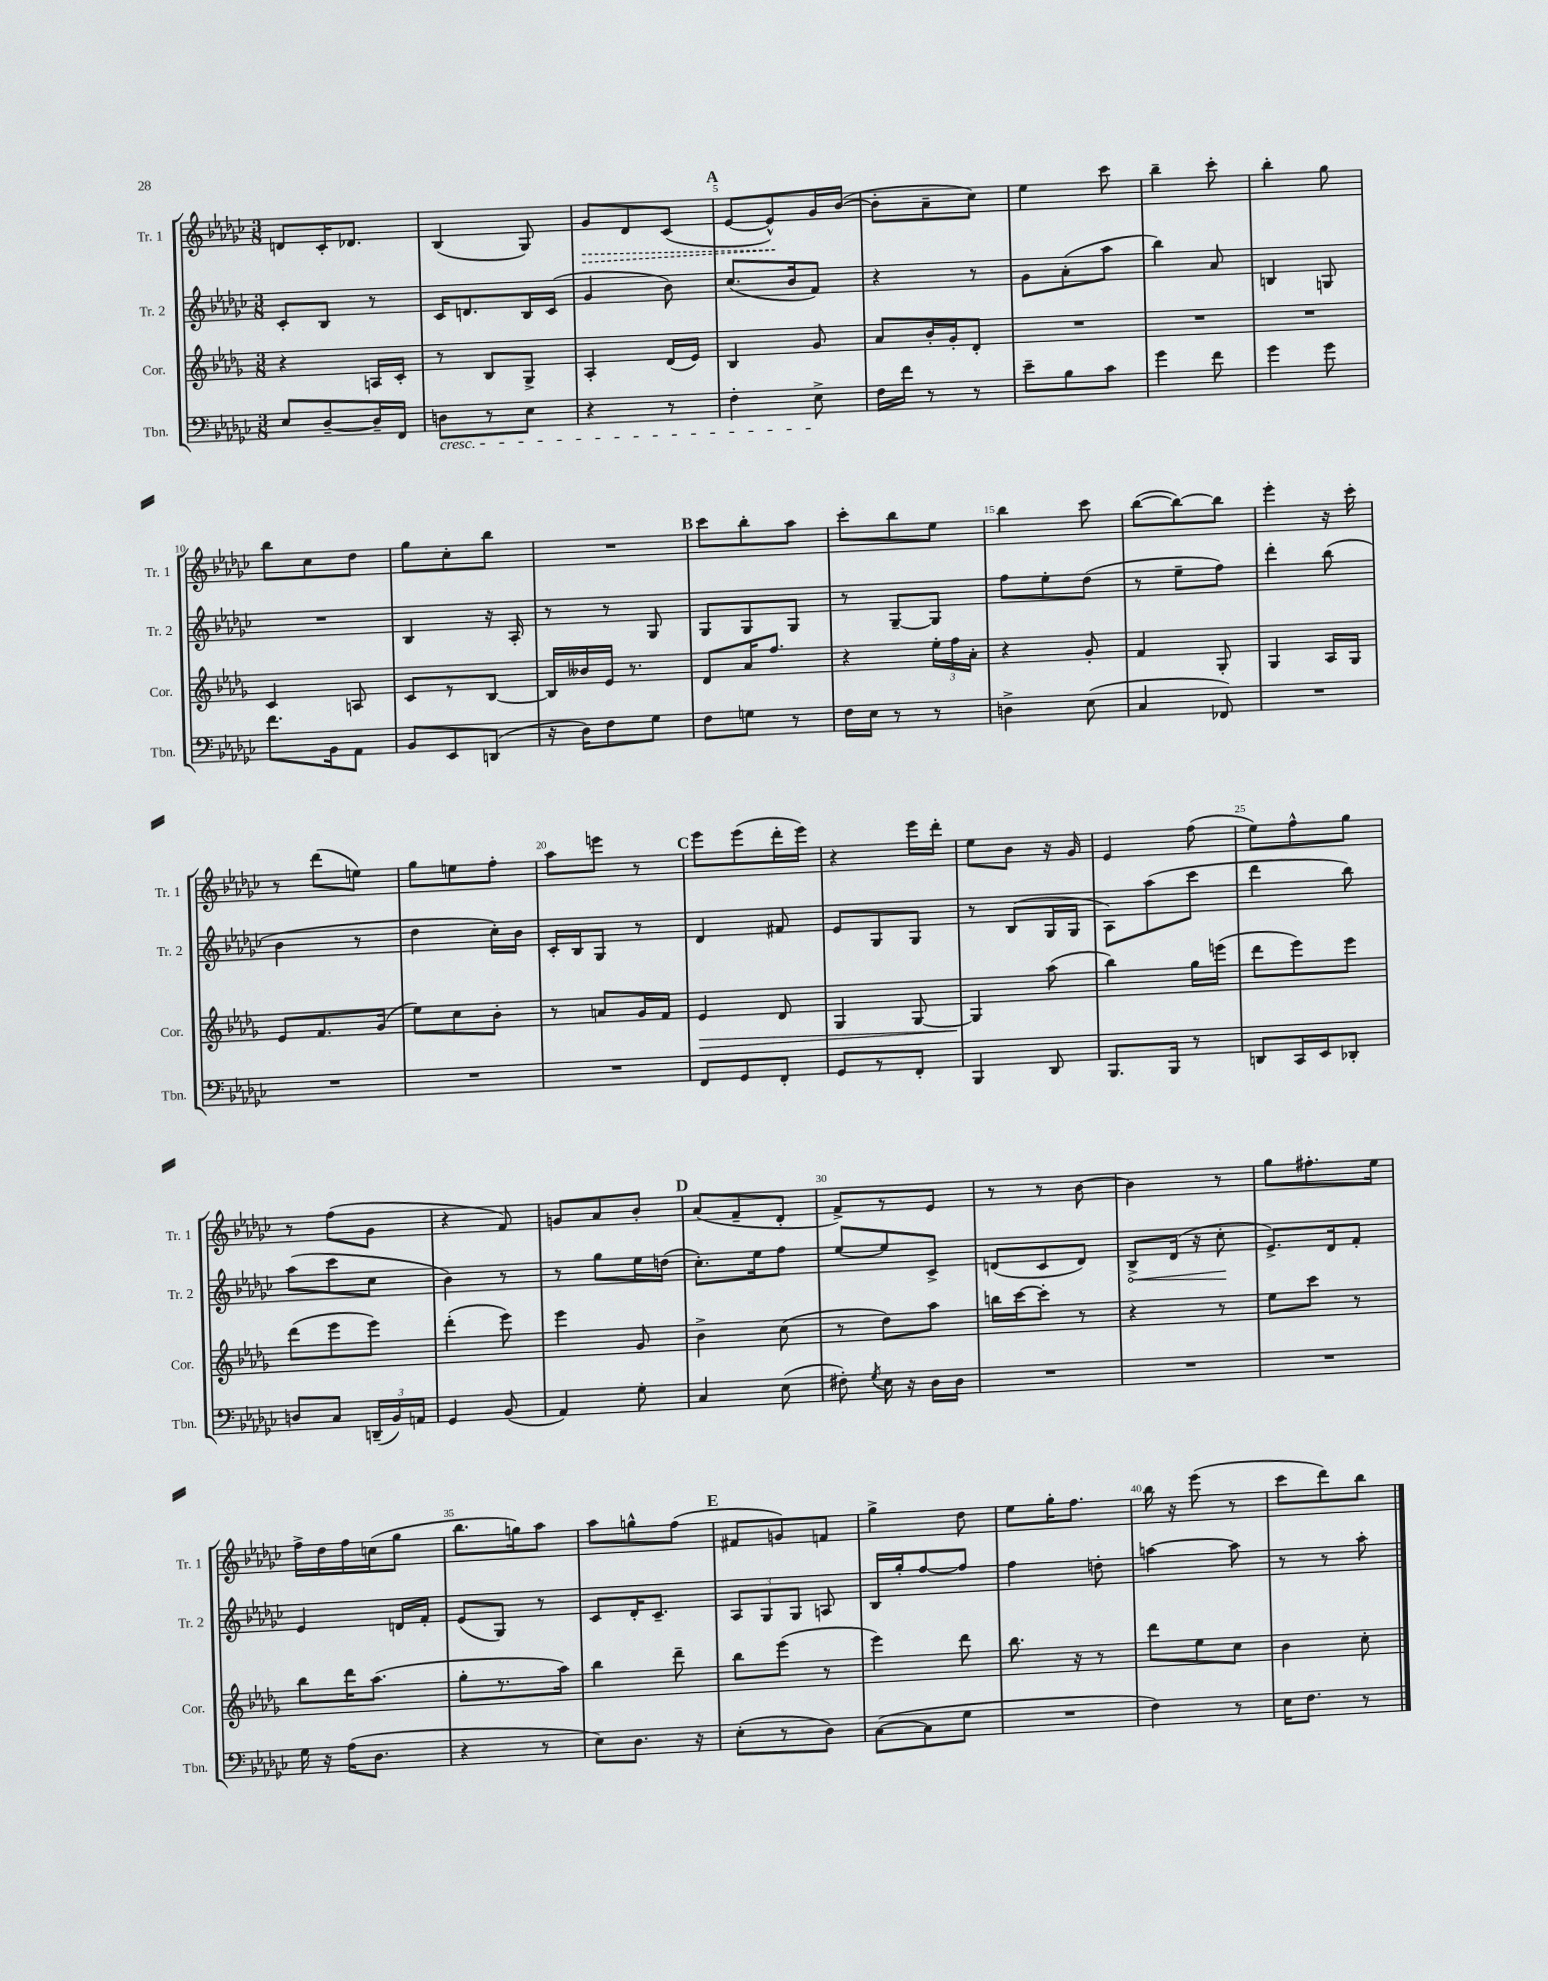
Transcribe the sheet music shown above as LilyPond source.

<<
\new StaffGroup <<
\new Staff = "s0" \with { instrumentName = "Tr. 1" shortInstrumentName = "Tr. 1" } {
    \clef treble \key ges \major \numericTimeSignature \time 3/8
    \autoBeamOff d'8[ ces'16-. des'8.] |
    bes4( ges8) |
    \once \override Hairpin.style = #'dashed-line ges'8[\> des'8 ces'8]( |
    \mark \markup { \bold "A" } ees'8[~ ees'8-^\!) ges'16 bes'16]~( |
    bes'8[-. aes'8-- ces''8]) |
    ees''4 ces'''8 |
    bes''4-- ces'''8-. |
    bes''4-. ges''8 |
    bes''8[ ces''8 des''8] |
    ges''8[ ces''8-. bes''8] |
    R4. |
    \mark \markup { \bold "B" } ces'''8[ bes''8-. aes''8] |
    ces'''8[-. bes''8 ees''8] |
    bes''4 ces'''8 |
    bes''8[~( bes''8~) bes''8] |
    ees'''4-. r16 ces'''16-. |
    r8 des'''8[( e''8]) |
    ges''8[ e''8 f''8]-. |
    aes''8[ e'''8] r8 |
    \mark \markup { \bold "C" } ees'''8[ ees'''8( des'''16-. ees'''16]) |
    r4 ees'''16[ des'''16]-. |
    ees''8[ bes'8] r16 ges'16 |
    ees'4 f''8( |
    ees''8[) f''8-^ ges''8] |
    r8 f''8[( ges'8] |
    r4 f'8) |
    g'8[ aes'8 bes'8]-. |
    \mark \markup { \bold "D" } aes'8[( f'8-- des'8]-. |
    f'8[->) r8 ees'8] |
    r8 r8 bes'8~ |
    bes'4 r8 |
    ges''8[ fis''8.-. ees''16] |
    f''16[-> des''16 f''16 c''16( ges''8] |
    bes''8.[ g''16) aes''8] |
    aes''8[ g''8-^ f''8]( |
    \mark \markup { \bold "E" } fis'8[ g'8) f'8] |
    ges''4-> des''8 |
    ees''8[ ges''16-. f''8.] |
    bes''16 r16 ees'''8( r8 |
    ces'''8[ des'''8) bes''8] \bar "|." |
}
\new Staff = "s1" \with { instrumentName = "Tr. 2" shortInstrumentName = "Tr. 2" } {
    \clef treble \key ges \major \numericTimeSignature \time 3/8
    \autoBeamOff ces'8[-. bes8] r8 |
    ces'16[ d'8. bes16 ces'16]( |
    ges'4 bes'8) |
    \mark \markup { \bold "A" } ces''8.[( bes'16 f'8]) |
    r4 r8 |
    ges'8[ aes'8-.( aes''8] |
    bes''4) aes'8 |
    b4 g8 |
    R4. |
    bes4 r16 aes16-. |
    r8 r8 ges8 |
    \mark \markup { \bold "B" } ges8[ ges8 ges8] |
    r8 ges8[~-- ges8] |
    f''8[ ees''8-. des''8]( |
    r8 ees''8[-- f''8]) |
    des'''4-. bes''8( |
    bes'4 r8 |
    des''4 ces''16[-.) bes'16] |
    ces'16[-. bes16 ges8] r8 |
    \mark \markup { \bold "C" } des'4 fis'8 |
    ees'8[ ges8 ges8] |
    r8 bes8[( ges16 ges16] |
    aes8[) aes''8( ces'''8] |
    des'''4 bes''8) |
    aes''8[( ces'''8 ces''8] |
    bes'4) r8 |
    r8 ges''8[ ees''16 d''16]( |
    \mark \markup { \bold "D" } ces''8.[-.) ees''16 f''8] |
    ees''8[~ ees''8 ces'8]-> |
    d'8[( ces'8 d'8]) |
    \once \override Hairpin.circled-tip = ##t bes8[->\< des'16]( r16 ces''8-.\! |
    ees'8.[->) des'16 f'8]-. |
    ees'4 d'16[ f'16]-. |
    ees'8[( ges8]) r8 |
    ces'8[ des'16-. ces'8.]-- |
    \mark \markup { \bold "E" } \tuplet 3/2 { aes8[ ges8 ges8] } a8 |
    bes16[ ges''16-. f''8~ f''8] |
    f''4 d''8-. |
    a''4~ a''8 |
    r8 r8 aes''8-. \bar "|." |
}
\new Staff = "s2" \with { instrumentName = "Cor." shortInstrumentName = "Cor." } {
    \clef treble \key des \major \numericTimeSignature \time 3/8
    \autoBeamOff r4 a16[ c'16]-. |
    r8 bes8[ ges8]-> |
    aes4-. des'16[( ees'16]) |
    \mark \markup { \bold "A" } bes4 ges'8 |
    aes'8[ bes'16-. ges'16-. des'8]-. |
    R4. |
    R4. |
    R4. |
    c'4 a8 |
    c'8[ r8 bes8]~ |
    bes16[ beses'16 ees'16] r8. |
    \mark \markup { \bold "B" } des'8[ aes'16 f''8.] |
    r4 \tuplet 3/2 { ees''16[-. f''16 aes'16]-. } |
    r4 ges'8-. |
    f'4 ges8-. |
    ges4 aes16[ ges16] |
    ees'8[ f'8. ges'16]( |
    ees''8[) c''8 bes'8]-. |
    r8 a'8[ ges'16 f'16] |
    \mark \markup { \bold "C" } ees'4\> des'8 |
    ges4 ges8~ |
    ges4\! aes''8( |
    bes''4) ges''16[ e'''16]( |
    des'''8[ ees'''8) ees'''8] |
    des'''8[( ees'''8 ees'''8]) |
    des'''4-.( ees'''8) |
    ees'''4 ges'8 |
    \mark \markup { \bold "D" } bes'4-> c''8( |
    r8 des''8[) aes''8] |
    b''16[ c'''16~ c'''8]-. r8 |
    r4 r8 |
    ees''8[ c'''8] r8 |
    bes''8[ des'''16 aes''8.]( |
    ges''8[-. r8. aes''16]) |
    bes''4 des'''8-- |
    \mark \markup { \bold "E" } bes''8[ ees'''8]( r8 |
    ees'''4) des'''8 |
    bes''8. r16 r8 |
    des'''8[ ees''8 c''8] |
    bes'4 c''8-. \bar "|." |
}
\new Staff = "s3" \with { instrumentName = "Tbn." shortInstrumentName = "Tbn." } {
    \clef bass \key ges \major \numericTimeSignature \time 3/8
    \autoBeamOff ees8[ des8~-- des16-- f,16] |
    d8[\cresc r8 ees8] |
    r4 r8 |
    \mark \markup { \bold "A" } f4-. ees8->\! |
    f16[ f'16] r8 r8 |
    ees'8[-- bes8 ces'8] |
    ges'4 f'8 |
    ges'4 ges'8 |
    f'8.[ bes,16 aes,8] |
    bes,8[ ees,8 d,8]( |
    r16 des16[) f8 ges8] |
    \mark \markup { \bold "B" } f8[ g8] r8 |
    f16[ ees16] r8 r8 |
    d4-> ees8( |
    ces4 fes,8) |
    R4. |
    R4. |
    R4. |
    R4. |
    \mark \markup { \bold "C" } f,8[ ges,8 f,8]-. |
    ges,8[ r8 f,8]-. |
    bes,,4 des,8 |
    bes,,8.[ bes,,16] r8 |
    d,8[ ces,16 ees,16 des,8]-. |
    d8[ ces8] \tuplet 3/2 { d,16[--( bes,16) a,16] } |
    ges,4 bes,8( |
    aes,4) ges8-. |
    \mark \markup { \bold "D" } ces4 ees8( |
    fis8-.) \acciaccatura { ges8 } ees16 r16 des16[ des16] |
    R4. |
    R4. |
    R4. |
    ges16 r16 aes16[( des8.] |
    r4 r8 |
    ees8[) des8.] r16 |
    \mark \markup { \bold "E" } ees8[-.( r8 des8]) |
    ces8[~( ces8 ges8] |
    R4. |
    f4) r8 |
    ees16[ f8.] r8 \bar "|." |
}
>>
>>
\layout { \context { \Score currentBarNumber = #2 \override BarNumber.break-visibility = ##(#f #t #t) barNumberVisibility = #(every-nth-bar-number-visible 5) } }
